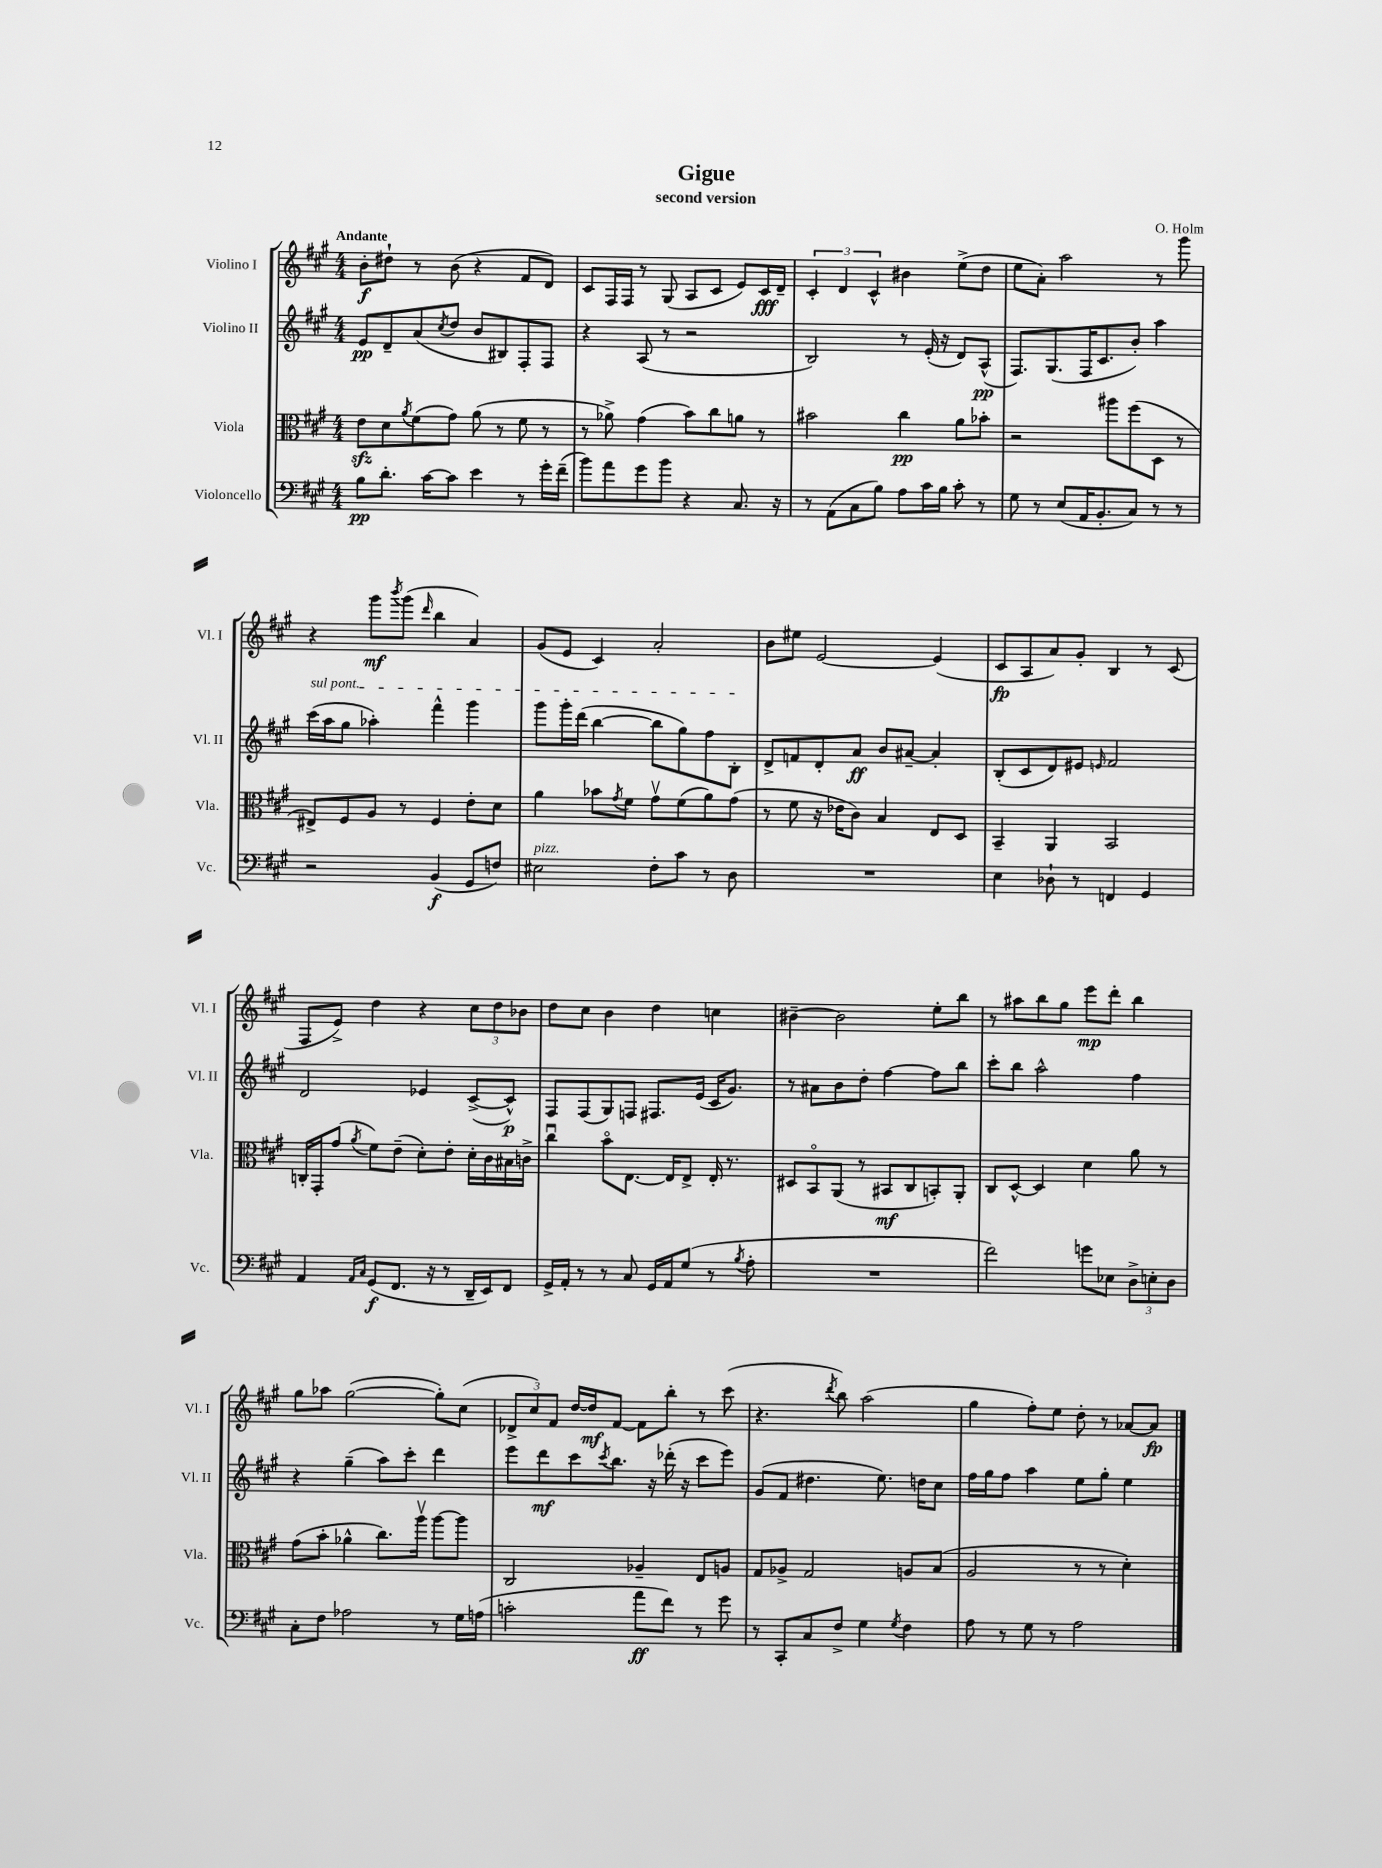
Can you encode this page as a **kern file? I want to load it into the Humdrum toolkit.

**kern	**kern	**kern	**kern
*staff4	*staff3	*staff2	*staff1
*clefF4	*clefC3	*clefG2	*clefG2
*k[f#c#g#]	*k[f#c#g#]	*k[f#c#g#]	*k[f#c#g#]
*M4/4	*M4/4	*M4/4	*M4/4
8B	8e	8e	8b'
8.d'	8d	8d~	8dd#`
.	8qa	.	.
.	(8f#	(8a	8r
[16c#	.	.	.
.	.	8qcc#	.
8c#]	8g#)	8dd	(8b
4e	(8a	8b	4r
.	8r	8B#)	.
8r	8f#	8F#'	8f#
16g#'	8r	8F#	8d)
(16f#~	.	.	.
=	=	=	=
8b)	8r	4r	8c#
8a	8a-^)	.	16F#
.	.	.	16F#
8g#	(4g#	(8A	8r
8b	.	8r	(8G#
4r	8b)	2r	8A
.	8cc#	.	8c#
8.C#	8a	.	8e)
.	8r	.	16c#
16r	.	.	16d~
=	=	=	=
8r	2b#	2B)	6c#'
(8AA	.	.	.
.	.	.	6d
8C#	.	.	.
.	.	.	6c#^^
8B)	.	.	.
8A	4cc#	8r	4b#
16c#	.	(16e'	.
16B	.	16r	.
8c#'	8a	8d)	(8ee^
8r	8b-'	(8A^^	8dd
=	=	=	=
8G#	2r	8.F#)	8ee
8r	.	.	8a')
.	.	(8.G#	.
(8E	.	.	2aa
16AA	.	16F#	.
8.BB'	.	8.c#	.
.	8aa#	.	.
8C#)	(8ff#	8b')	.
8r	8D	4aa	8r
8r	8r	.	8ggg#
=	=	=	=
2r	8E#^)	(16ccc#	4r
.	.	16aa	.
.	8F#	8gg#	.
.	8A	4aa-')	8ggg#
.	.	.	8qbbb
.	8r	.	(8ggg#
.	.	.	16qqddd
(4BB	4F#	4fff#^^	4bb
8GG#	8e'	4ggg#	4a)
8F)	8d	.	.
=	=	=	=
2E#	4a	8ggg#	(8g#
.	.	16ggg#'	8e
.	.	(16ddd	.
.	8b-	[4bb	4c#)
.	8qg#	.	.
.	8f#	.	.
8F#'	8g#v	8bb]	2a'
8c#	(8f#	8gg#)	.
8r	8a)	8ff#	.
8D	(8g#	8B'	.
=	=	=	=
1r	8r	8d^	8b
.	8f#	8f	8ee#
.	16r	8d'	[2e
.	16e-	.	.
.	8c#)	8a	.
.	4B	8b	.
.	.	[8a#~	.
.	8E	4a#']	(4e]
.	8D	.	.
=	=	=	=
4E	4BB~	(8B'	8c#
.	.	8c#	8A
8D-`	4AA	8d)	8a)
8r	.	8e#	8g#'
.	.	16qqe	.
4FF	2BB	2f#	4B
4GG#	.	.	8r
.	.	.	(8c#
=	=	=	=
4AA	16C'	2d	8F#
.	16GG#'	.	.
.	(8g#	.	8e^)
16qqAA	.	.	.
16qqC#	8qa	.	.
(8GG#	8f#)	.	4dd
8.FF#	(8e~	.	.
.	8d')	4e-	4r
16r	.	.	.
8r	8e'	.	.
16DD~	16d'	([8c#^	12cc#
16EE)	16c#	.	.
.	.	.	12dd
8FF#	16B#	8c#^^])	.
.	.	.	12b-
.	16c^	.	.
=	=	=	=
16GG#^	4cc#u	8F#	8dd
16AA'	.	.	.
8r	.	(8F#	8cc#
8r	8bo	8G#)	4b
8C#	[8.E	8F	.
16GG#	.	8.F#	4dd
16AA	16E]	.	.
(8G#	8E^	.	.
.	.	(16e	.
8r	16E'	16c#	4cc
.	8.r	8.g#)	.
8qB	.	.	.
8A'	.	.	.
=	=	=	=
1r	8D#	8r	[4b#~
.	8BBo	8a#	.
.	(8AA	8b	2b#]
.	8r	8dd'	.
.	8BB#	[4ff#	.
.	8C#	.	.
.	8BB')	8ff#]	8ee'
.	8AA'	8bb	8bb
=	=	=	=
2f#)	8C#	8ccc#'	8r
.	[8D^^	8bb	8aa#
.	4D]	2aa^^	8bb
.	.	.	8gg#
8g	4d	.	8eee
8E-	.	.	8ddd'
12D^	8a	4ff#	4bb
12E'	.	.	.
.	8r	.	.
12D	.	.	.
=	=	=	=
8C#'	(8g#	4r	8gg#
8F#	8b'	.	8aa-
2A-	4a-^^	(4gg#~	([2gg#
.	8.cc#)	8aa)	.
.	.	8ccc#'	.
.	16aav	.	.
8r	[8aa	4ddd	8gg#'])
16G#	8aa]	.	(8cc#
(16A	.	.	.
=	=	=	=
2c'	2C#	8eee	12d-^
.	.	.	12cc#)
.	.	8ddd	.
.	.	.	12f#
.	.	8ccc#	[16dd
.	.	.	16dd]
.	.	8qccc#	.
.	.	8.bb	[8f#
8a	4A-~	.	8f#]
.	.	16r	.
8f#)	.	(16ddd-'	8bb'
.	.	16r	.
8r	8E	8ccc#	8r
8g#	8A	8eee)	(8ccc#
=	=	=	=
8r	8G#	(8g#	4.r
8CC#'	8A-^	8f#	.
8C#	2G#	4.dd#	.
.	.	.	8qddd
8F#^	.	.	8bb)
4G#	.	.	(2aa
.	.	8.ee)	.
8qG#	.	.	.
4F#	8A	.	.
.	.	16dd	.
.	(8B	8cc#	.
=	=	=	=
8A	2A	16ff#	4gg#
.	.	16gg#	.
8r	.	8ff#	.
8G#	.	4aa	8ff#')
8r	.	.	8ee
2A	8r	8ee	8dd'
.	8r	8gg#'	8r
.	4d')	4ee	[8a-
.	.	.	8a-]
==	==	==	==
*-	*-	*-	*-
